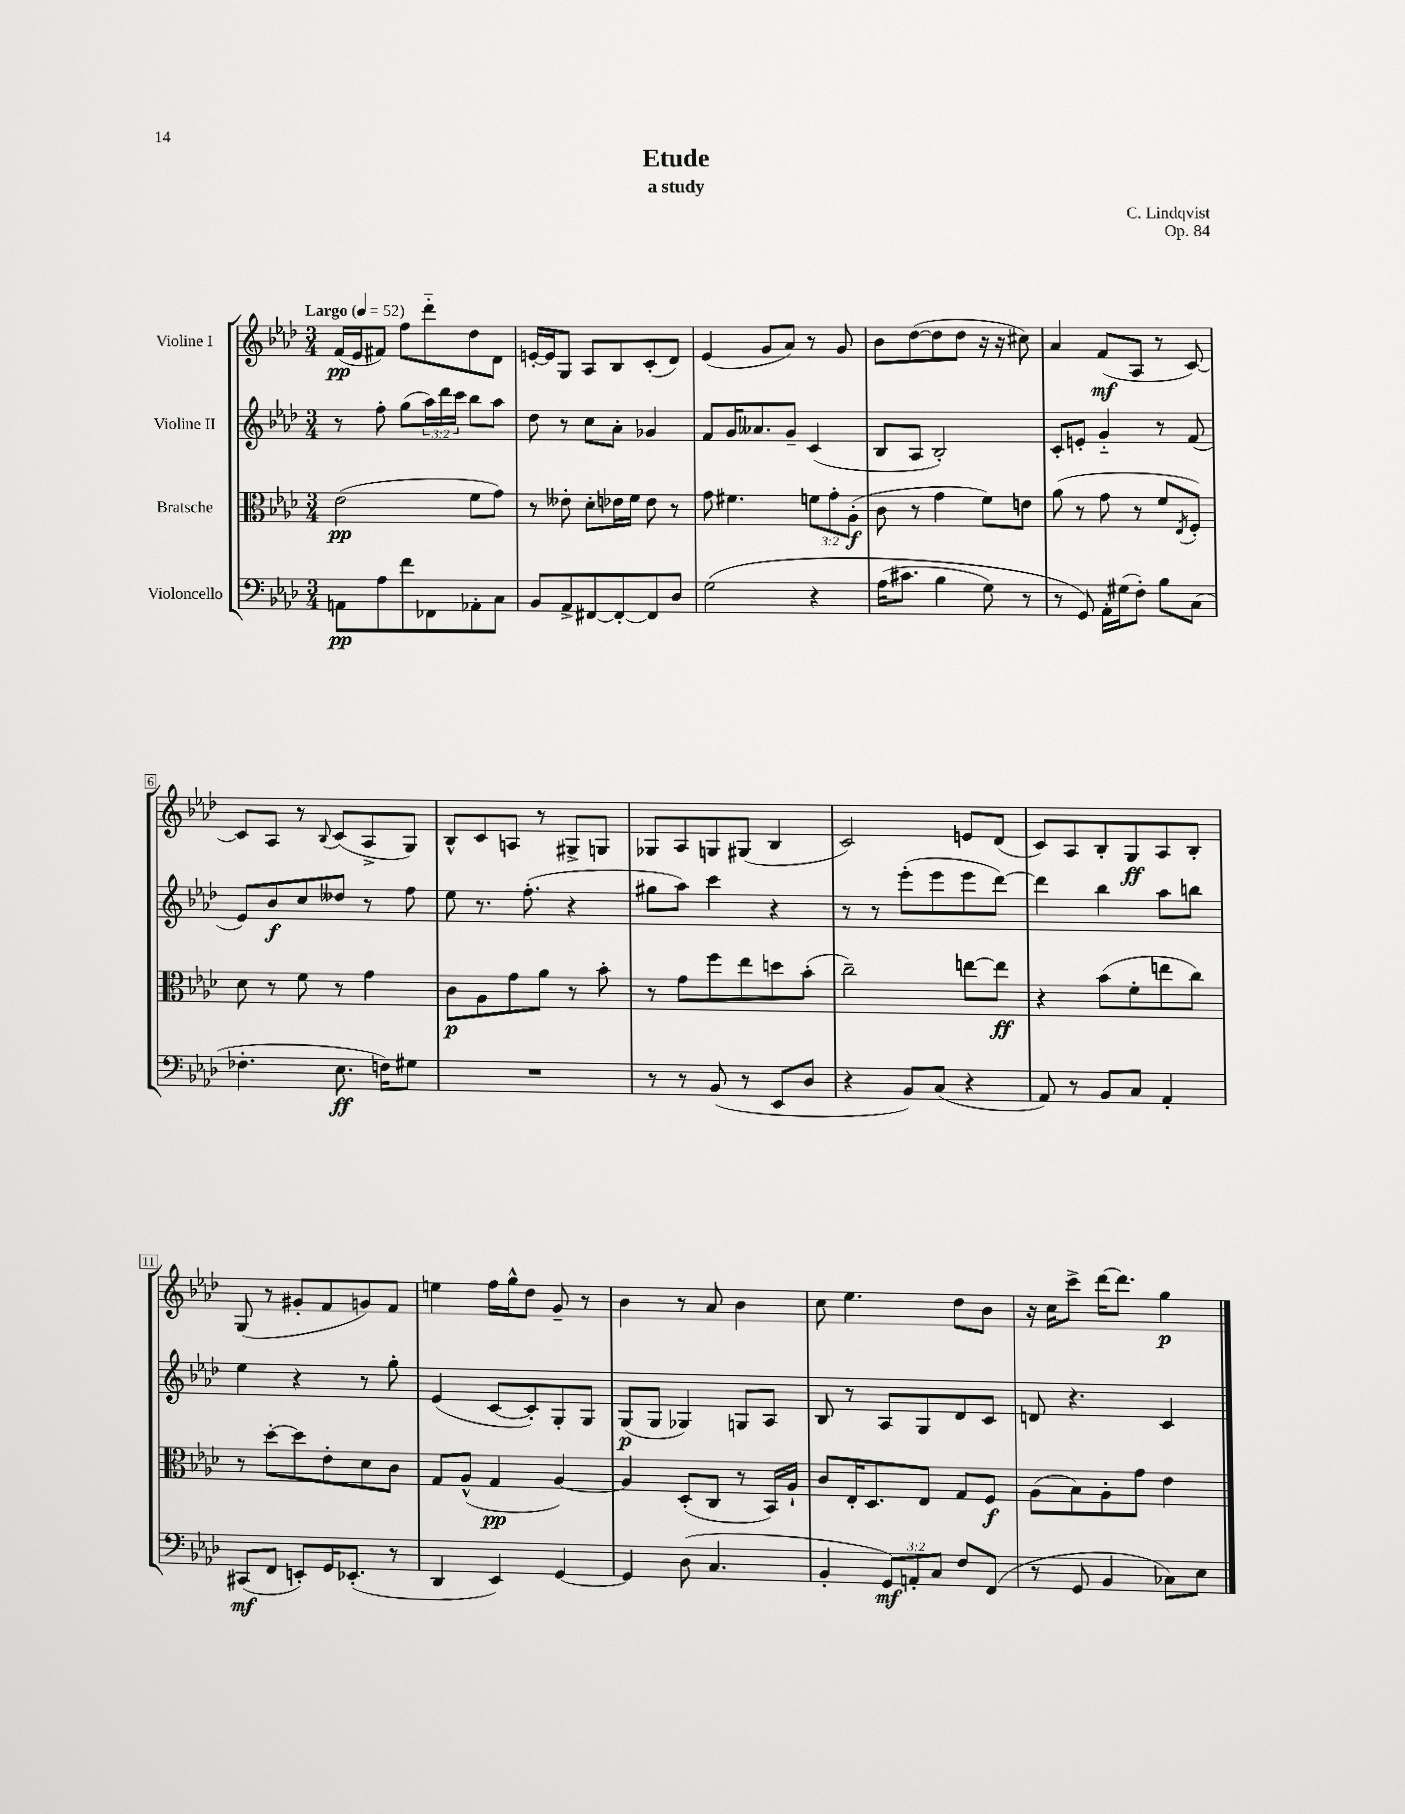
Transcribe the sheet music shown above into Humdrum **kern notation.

**kern	**kern	**kern	**kern
*staff4	*staff3	*staff2	*staff1
*clefF4	*clefC3	*clefG2	*clefG2
*k[b-e-a-d-]	*k[b-e-a-d-]	*k[b-e-a-d-]	*k[b-e-a-d-]
*M3/4	*M3/4	*M3/4	*M3/4
*MM52	*MM52	*MM52	*MM52
8AA\L	(2e-\	8r	(16f/LL
.	.	.	16e-/J
8A-\	.	8ff'\	8f#/J)
8f\	.	(8gg\L	8ff\L
8FF-\	.	24aa-\L)	8ddd-'~\
.	.	24ddd-\	.
.	.	24ccc\JJ	.
8AA-'\	8f\L	8bb-\L	8dd-\
8C\J	8g\J)	8aa-\J	8d-\J
=	=	=	=
8BB-/L	8r	8dd-\	[16e'/LL
.	.	.	16e/]J
8AA-^/	8e--'\	8r	8G/J
[8FF#/	8d-'\L	8cc\L	8A-/L
8FF#'/_	16e-\L	8a-'\J	8B-/
.	16f\JJ	.	.
8FF#/]	8e-\	4g-/	(8c'/
8D-/J	8r	.	8d-/J)
=	=	=	=
&(2G\	8g\	8f/L	(4e-/
.	4.f#\	16g/K	.
.	.	8.a--/	.
.	.	.	8g/L
.	.	8g~/J	8a-/J)
4r	12f\L	(4c/	8r
.	12g'\	.	.
.	.	.	8g/
.	(12A-'\J	.	.
=	=	=	=
(16A-\LK	8c\	8B-/L	8b-\L
8.c#\J	.	.	.
.	8r	8A-/J	([8dd-\
4B-\	4g\	2B-'/)	8dd-\]
.	.	.	8dd-\J
8G\)	8f\L)	.	16r
.	.	.	16r
8r	8e\J	.	8cc#\)
=	=	=	=
8r	(8a-\	8c'/L	4a-/
8GG/&)	8r	8e'/J	.
16AA-'\LL	8g\	4g'~/	(8f/L
(16G#\J	.	.	.
8F'\J)	8r	.	8A-/J
8B-\L	8f/L	8r	8r
.	8qE-/	.	.
(8C\J	8F'/J)	(8f/	[8c/)
=	=	=	=
4.F-'\	8d-\	8e-/L)	8c/]L
.	8r	8b-/	8A-/J
.	8f\	8cc/	8r
.	.	.	8qqB-/
8.E-\	8r	8dd--/J	(8c/L
.	4g\	8r	8A-^/
16F\LK)	.	.	.
8G#\J	.	8ff\	8G/J)
=	=	=	=
2.r	8c\L	8ee-\	8B-^^/L
.	8A-\	8.r	8c/
.	8g\	.	8A/J
.	.	(8.ff'\	.
.	8a-\J	.	8r
.	8r	4r	8G#^/L
.	8b-'\	.	8G/J
=	=	=	=
8r	8r	8gg#\L	8G-/L
8r	8g\L	8aa-\J)	8A-/
(8BB-/	8ff\	4ccc\	8G/
8r	8ee-\	.	(8G#/J
8EE-/L	8dd\	4r	4B-/
8D-/J	(8b-'\J	.	.
=	=	=	=
4r	2cc~\)	8r	2c/)
.	.	8r	.
8BB-/L)	.	(8eee-'\L	.
(8C/J	.	8eee-\	.
4r	[8ee\L	8eee-\	8e/L
.	8ee\]J	[8ddd-\J)	(8d-/J
=	=	=	=
8AA-/)	4r	4ddd-\]	8c/L)
8r	.	.	8A-/
8BB-/L	(8b-\L	4bb-\	8B-'/
8C/J	8f'\	.	8G/
4AA-'/	8ee\	8aa-\L	8A-/
.	8cc\J)	8bb\J	8B-'/J
=	=	=	=
(8CC#/L	8r	4ee-\	(8G/
8FF/J	[8dd-'\L	.	8r
8EE'/L)	8dd-\]	4r	8g#'/L
16GG/K	8e-'\	.	8f/
(8.EE-'/J	.	.	.
.	8d-\	8r	8g/)
8r	8c\J	8gg'\	8f/J
=	=	=	=
4DD-/	8G/L	(4e-/	4ee\
.	(8A-^^/J	.	.
4EE-/)	4G/	[8c/L	16ff\LL
.	.	.	16gg^^\J
.	.	8c'/])	8dd-\J
[4GG/	[4A-/)	8G'/	8g~/
.	.	8G/J	8r
=	=	=	=
4GG/]	4A-/]	(8G/L	4b-\
.	.	8G/J	.
(8D-\	(8D-'/L	4G-/)	8r
4.C/	8C/J	.	8a-/
.	8r	8G/L	4b-\
.	16BB-/LL)	8A-/J	.
.	16A-`/JJ	.	.
=	=	=	=
4BB-'/	8c/L	8B-/	8cc\
.	16E-'/K	8r	4.ee-\
.	8.D-/	.	.
12GG/L)	.	8A-/L	.
12AA'/	.	.	.
.	8E-/J	8G/	.
12C/J	.	.	.
8F/L	8G/L	8d-/	8dd-\L
(8FF/J	8F/J	8c/J	8b-\J
=	=	=	=
8r	(8A-\L	8d/	16r
.	.	.	16cc\LK
8GG/	8B-\)	4.r	8ccc^\J
4BB-/	8A-'\	.	[16ddd-\LK
.	.	.	8.ddd-\]J
.	8g\J	.	.
8C-\L)	4e-\	4c/	4gg\
8E-\J	.	.	.
==	==	==	==
*-	*-	*-	*-
